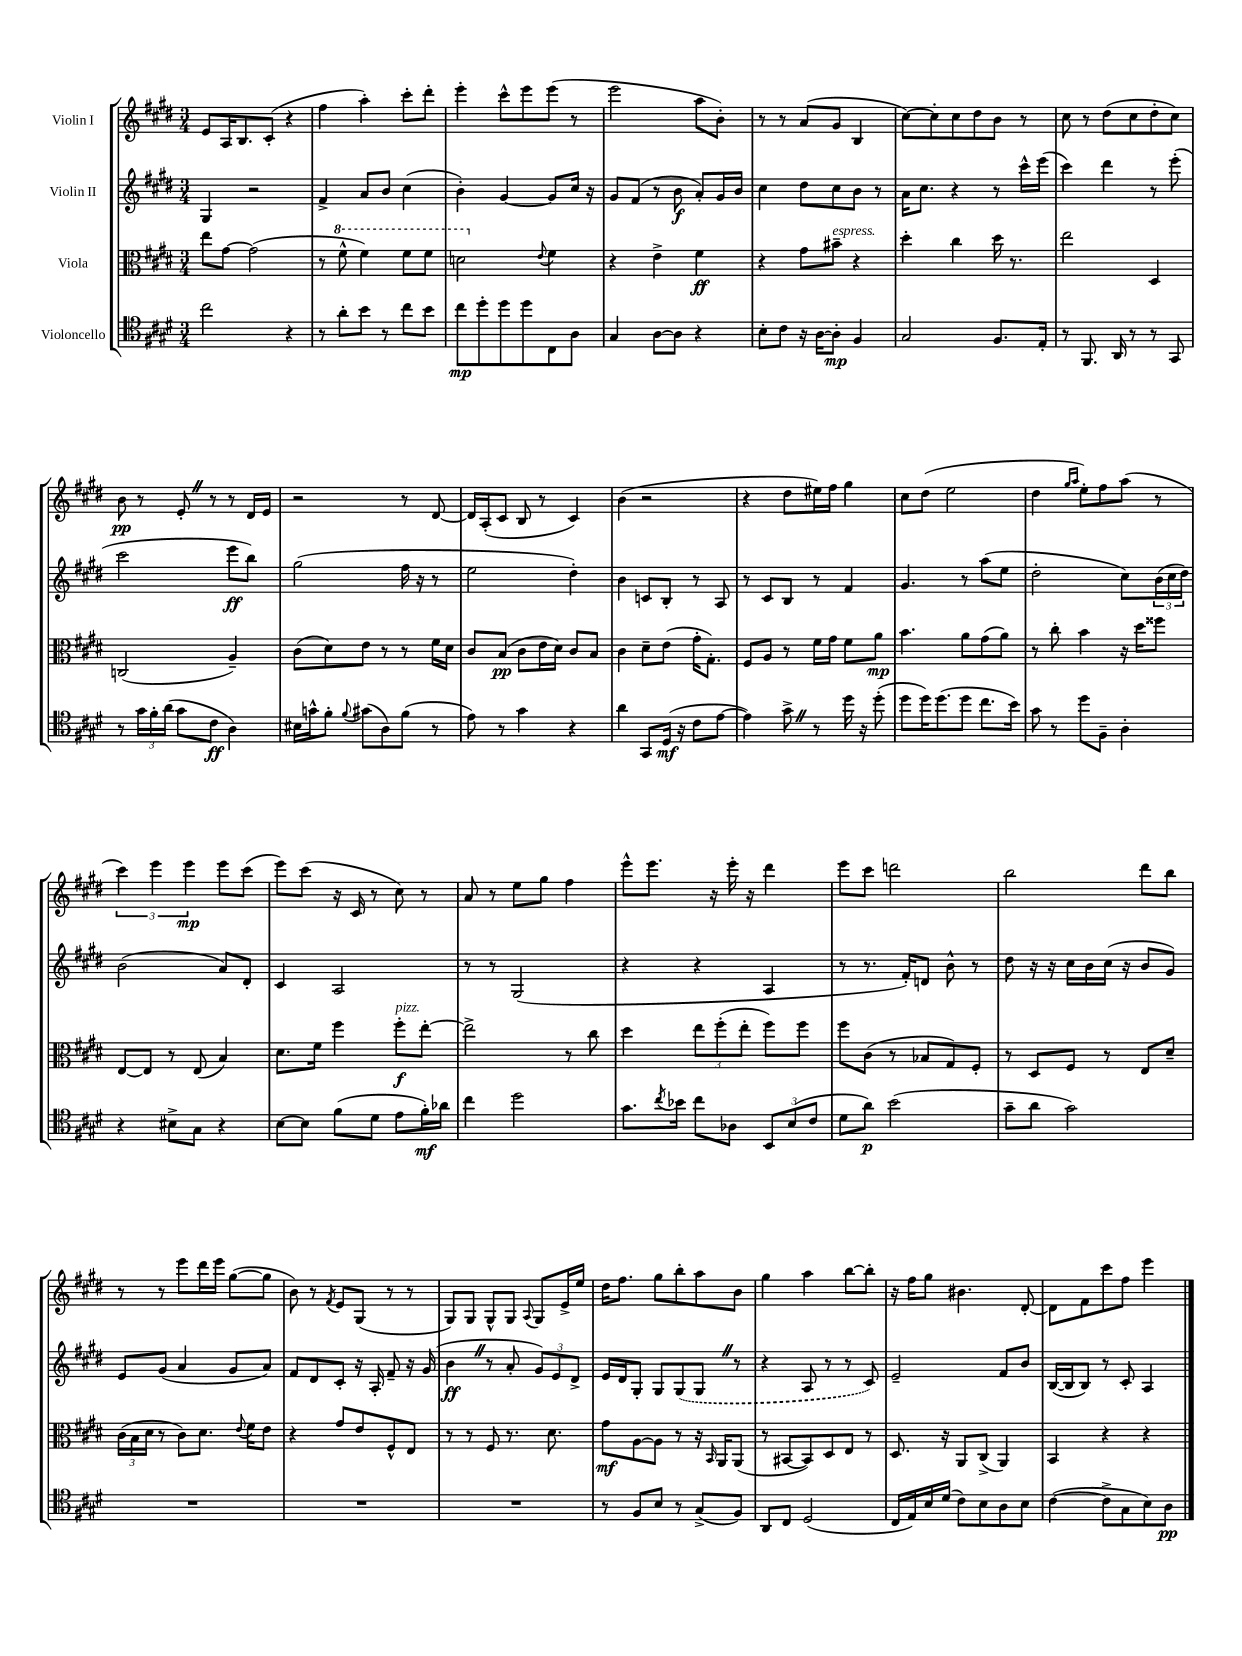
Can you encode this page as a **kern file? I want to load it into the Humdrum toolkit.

**kern	**kern	**kern	**kern
*staff4	*staff3	*staff2	*staff1
*clefC4	*clefC3	*clefG2	*clefG2
*k[f#c#g#d#]	*k[f#c#g#d#]	*k[f#c#g#d#]	*k[f#c#g#d#]
*M3/4	*M3/4	*M3/4	*M3/4
2cc#\	8ee\L	4G#/	8e/L
.	[8g#\J	.	16A/K
.	.	.	8.B/
.	(2g#\]	2r	.
.	.	.	(8c#'/J
4r	.	.	4r
=	=	=	=
8r	8r	4f#^/	4ff#\
8a'\L	8ff#^^\	.	.
8b\J	4ff#\)	8a/L	4aa'\)
8r	.	8b/J	.
8cc#\L	8ff#\L	(4cc#\	8ccc#'\L
8b\J	8ff#\J	.	8ddd#'\J
=	=	=	=
8cc#\L	2dd\	4b'\)	4eee'\
8dd#'\	.	.	.
8dd#\	.	[4g#/	8ccc#^^\L
8dd#\	.	.	8eee\
.	8qqe/	.	.
8C#\	4f#\	8g#/]L	(8eee\J
8A\J	.	16cc#/Jk	8r
.	.	16r	.
=	=	=	=
4G#/	4r	8g#/L	2eee\
.	.	(8f#/J	.
[8A\L	4e^\	8r	.
8A\]J	.	8b\	.
4r	4f#\	8a'/L)	8aa\L
.	.	16g#/L	8b'\J)
.	.	16b/JJ	.
=	=	=	=
8B'\L	4r	4cc#\	8r
8c#\J	.	.	8r
16r	8g#\L	8dd#\L	(8a/L
[16A\LK	.	.	.
8A'\]J	8b#~\J	8cc#\	8g#/J
4F#/	4r	8b\J	4B/
.	.	8r	.
=	=	=	=
2G#/	4dd#'\	16a\LK	[8cc#\L)
.	.	8.cc#\J	.
.	.	.	8cc#'\]
.	4cc#\	4r	8cc#\
.	.	.	8dd#\
8.F#/L	16dd#\	8r	8b\J
.	8.r	.	.
.	.	16ccc#^^\LL	8r
16E'/Jk	.	(16eee\JJ	.
=	=	=	=
8r	2ee\	4ccc#\)	8cc#\
8.FF#/	.	.	8r
.	.	4ddd#\	(8dd#\L
16AA/	.	.	.
8r	.	.	8cc#\
8r	4D#/	8r	8dd#'\
8GG#/	.	(8eee'\	8cc#\J)
=	=	=	=
8r	(2C/	2ccc#\	8b\
24g#\LL	.	.	8r
24f#'\	.	.	.
(24a\JJ	.	.	.
8g#\L	.	.	8e'/
8c#\J	.	.	8r
4A\)	4A~/)	8eee\L	8r
.	.	8bb\J)	16d#/LL
.	.	.	16e/JJ
=	=	=	=
16B#\LL	(8c#\L	(2gg#\	2r
16g^^\J	.	.	.
8f#'\J	8d#\)	.	.
8qqf#/	.	.	.
(8g#\L	8e\J	.	.
8A\)	8r	.	.
(8f#\J	8r	16ff#\	8r
.	.	16r	.
8r	16f#\LL	8r	[8d#/
.	16d#\JJ	.	.
=	=	=	=
8e\)	8c#/L	2ee\	16d#/]LL
.	.	.	(16A'/J
8r	(8B/J	.	8c#/J
4g#\	8c#\L	.	8B/
.	16e\L	.	8r
.	16d#\JJ)	.	.
4r	8c#/L	4dd#'\)	4c#/)
.	8B/J	.	.
=	=	=	=
4a\	4c#\	4b\	(4b\
8GG#/L	8d#~\L	8c/L	2r
(16D#/Jk	(8e\J	8B'/J	.
16r	.	.	.
8c#\L	16g#'\LK	8r	.
.	8.G#'\J)	.	.
[8e\J	.	8A/	.
=	=	=	=
4e\])	8F#/L	8r	4r
.	8A/J	8c#/L	.
8g#^\	8r	8B/J	8dd#\L
8r	16f#\LL	8r	16ee#\L)
.	16g#\JJ	.	16ff#\JJ
16dd#\	8f#\L	4f#/	4gg#\
16r	.	.	.
(8dd#'\	8a\J	.	.
=	=	=	=
8dd#\L	4.b\	4.g#/	8cc#\L
16dd#\K)	.	.	(8dd#\J
(8.dd#\	.	.	.
.	.	.	2ee\
8dd#\J	8a\L	8r	.
8.cc#\L	(8g#\	(8aa\L	.
.	8a\J)	8ee\J	.
16b\Jk)	.	.	.
=	=	=	=
8g#\	8r	2dd#'\	4dd#\
8r	8cc#'\	.	.
.	.	.	16qqgg#/LL
.	.	.	16qqaa/JJ
8dd#\L	4b\	.	8ee'\L)
8F#~\J	.	.	8ff#\
4A'\	16r	8cc#\L)	(8aa\J
.	16dd#\LK	.	.
.	8ff##\J	(24b\L	8r
.	.	24cc#\	.
.	.	24dd#\JJ)	.
=	=	=	=
4r	[8E/L	(2b\	6ccc#\)
.	8E/]J	.	.
.	.	.	6eee\
8B#^\L	8r	.	.
.	.	.	6eee\
8G#\J	(8E/	.	.
4r	4B/)	8a/L)	8eee\L
.	.	8d#'/J	(8ccc#\J
=	=	=	=
[8B\L	8.d#\L	4c#/	8eee\L)
8B\]J	.	.	(8ccc#\J
.	16f#\Jk	.	.
(8f#\L	4ff#\	2A/	16r
.	.	.	16c#/
8d#\J	.	.	8r
8e\L	8ff#'\L	.	8cc#\)
16f#'\L)	[8ee'\J	.	8r
16a-\JJ	.	.	.
=	=	=	=
4cc#\	2ee^\]	8r	8a/
.	.	8r	8r
2dd#\	.	(2G#/	8ee\L
.	.	.	8gg#\J
.	8r	.	4ff#\
.	8cc#\	.	.
=	=	=	=
8.g#\L	4dd#\	4r	8eee^^\L
.	.	.	8.eee\J
8qcc#/	.	.	.
16b-\Jk	.	.	.
8cc#\L	12ee\L	4r	.
.	.	.	16r
.	(12ff#'\	.	.
8A-\J	.	.	16eee'\
.	12ee'\J	.	.
.	.	.	16r
12BB/L	8ff#\L)	4A/	4ddd#\
(12B/	.	.	.
.	8ff#\J	.	.
12c#/J	.	.	.
=	=	=	=
8d#\L	8ff#\L	8r	8eee\L
8a\J)	(8c#\J	8.r	8ccc#\J
(2b\	8r	.	2ddd\
.	.	16f#'/LK)	.
.	8B-/L	8d/J	.
.	8G#/)	8b^^\	.
.	8F#'/J	8r	.
=	=	=	=
8g#~\L	8r	8dd#\	2bb\
8a\J	8D#/L	16r	.
.	.	16r	.
2g#\)	8F#/J	16cc#\LL	.
.	.	16b\	.
.	8r	(16cc#\JJ	.
.	.	16r	.
.	8E/L	8b/L	8ddd#\L
.	8d#~/J	8g#/J)	8bb\J
=	=	=	=
2.r	(24c#\LL	8e/L	8r
.	24B\	.	.
.	24d#\JJ	.	.
.	8r	(8g#/J	8r
.	8c#\L)	4a/	8eee\L
.	8.d#\J	.	16ddd#\L
.	.	.	16eee\JJ
.	.	8g#/L	([8gg#\L
.	8qqe/	.	.
.	16f#\LK	.	.
.	8e\J	8a/J)	8gg#\]J
=	=	=	=
2.r	4r	8f#/L	8b\)
.	.	8d#/	8r
.	.	.	8qf#/
.	8g#/L	8c#'/J	8e/L
.	8e/	16r	(8G#/J
.	.	16A'/	.
.	8F#^^/	8f#~/	8r
.	8E/J	16r	8r
.	.	(16g#/	.
=	=	=	=
2.r	8r	4b\	8G#/L)
.	8r	.	8G#/J
.	8F#/	8r	8G#^^/L
.	8.r	8a'/	8G#/J
.	.	.	8qqA/
.	.	12g#/L)	8G#/L
.	8.d#\	.	.
.	.	12e/	.
.	.	.	16e^/L
.	.	12d#^/J	.
.	.	.	16ee/JJ
=	=	=	=
8r	8g#\L	16e/LL	16dd#\LK
.	.	16d#/J	8.ff#\J
8F#/L	[8A\	8G#'/J	.
8B/J	8A\]J	8G#/L	8gg#\L
8r	8r	(8G#/	8bb'\
(8G#^/L	16r	8G#/J	8aa\
.	16qqBB/	.	.
.	16AA/LK	.	.
8F#/J)	(8AA/J	8r	8b\J
=	=	=	=
8AA/L	8r	4r	4gg#\
8C#/J	[8BB#/L	.	.
(2D#/	8BB#/])	8A/	4aa\
.	8D#/	8r	.
.	8E/J	8r	[8bb\L
.	8r	8c#/)	8bb'\]J
=	=	=	=
16C#/LL	8.D#/	2e~/	16r
16E/)	.	.	16ff#\LK
16B/	.	.	8gg#\J
(16d#/JJ	16r	.	.
8c#\L)	8AA/L	.	4.b#\
8B\	(8C#^/J	.	.
8A\	4AA/)	8f#/L	.
8B\J	.	8b/J	[8d#'/
=	=	=	=
([4c#\	4BB/	([16B/LL	8d#\]L
.	.	16B/]J	.
.	.	8B/J)	8f#\
8c#^\]L	4r	8r	8ccc#\
8G#\	.	8c#'/	8ff#\J
8B\)	4r	4A/	4eee\
8A\J	.	.	.
==	==	==	==
*-	*-	*-	*-
